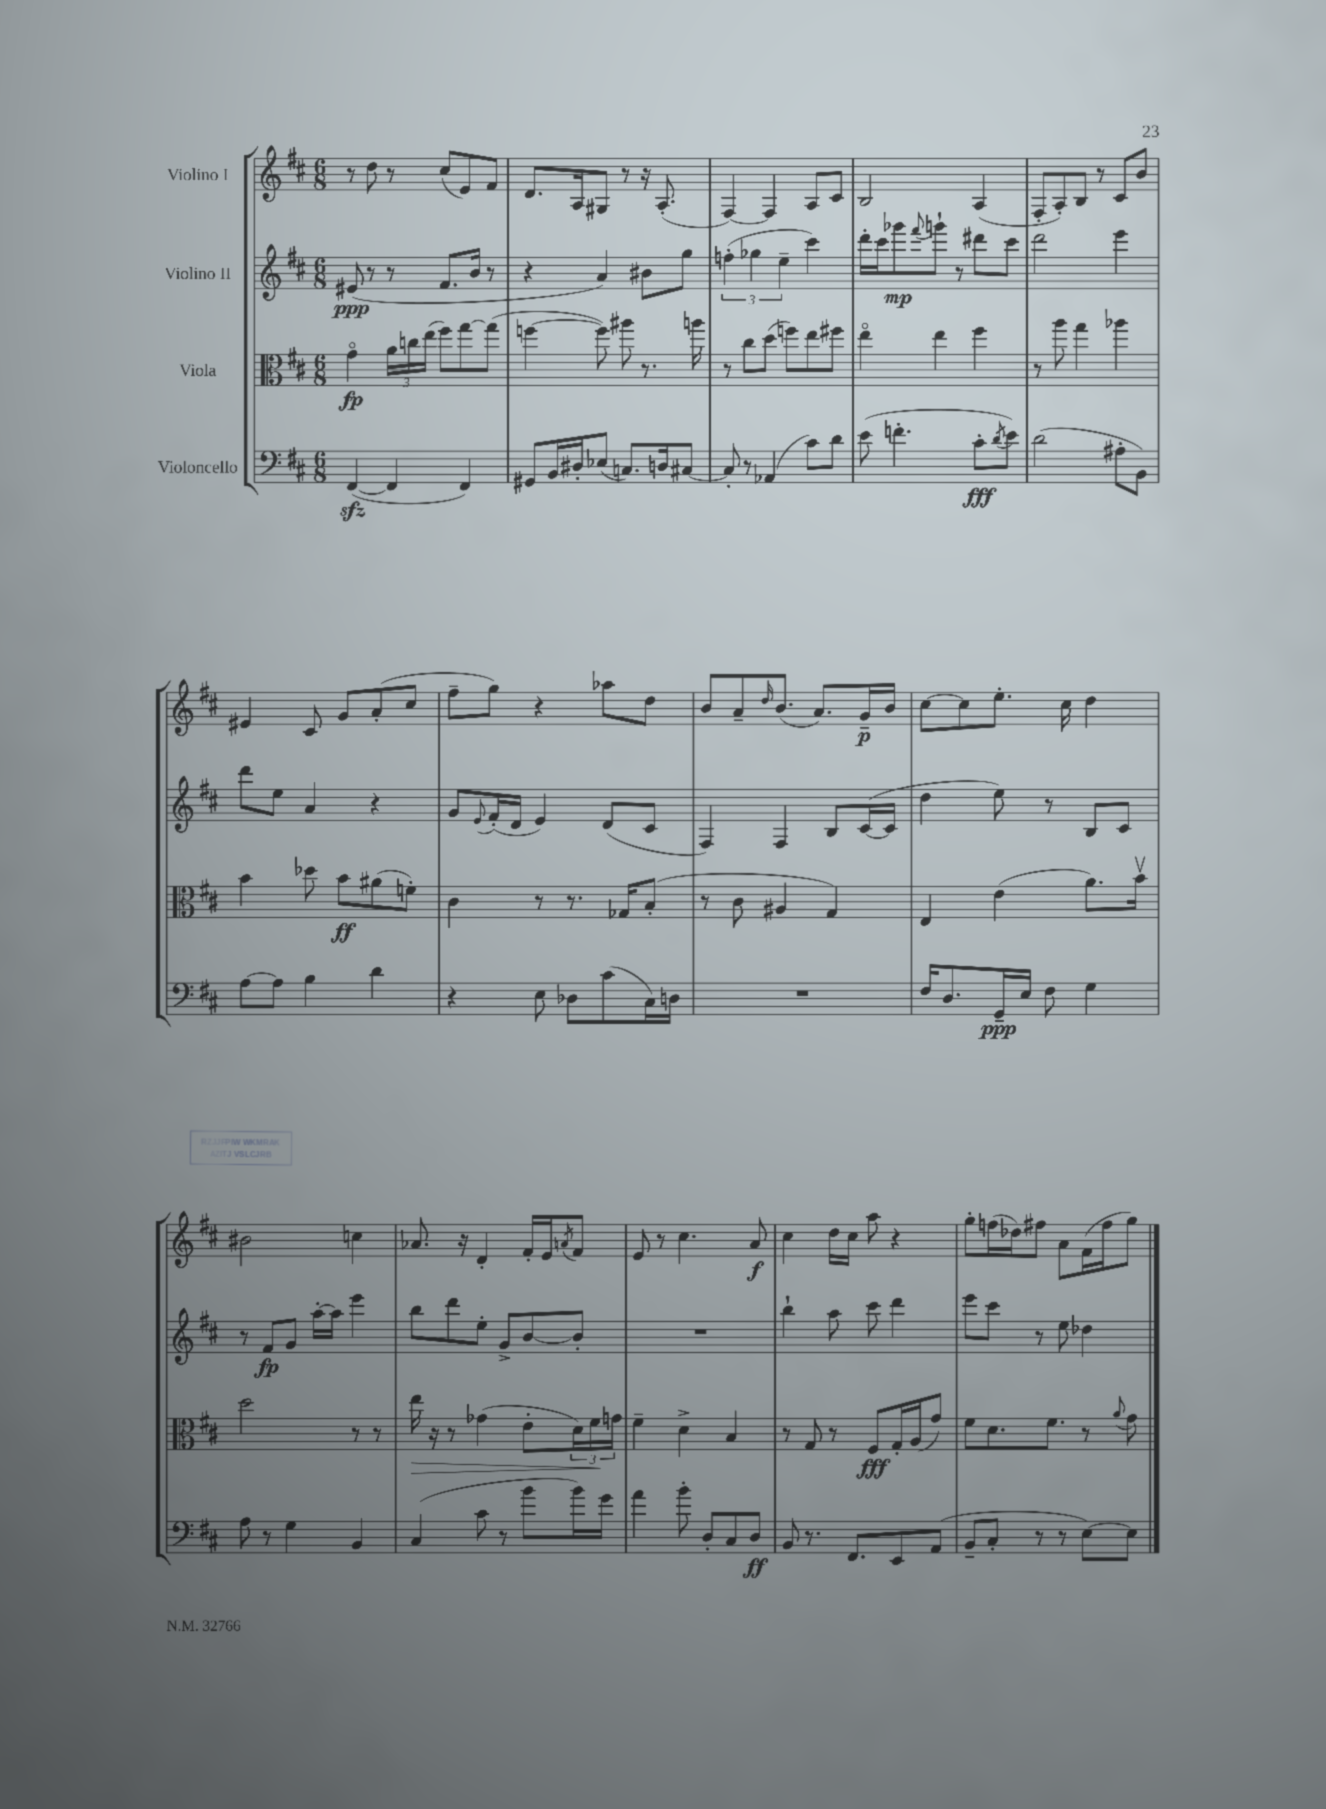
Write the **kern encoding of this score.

**kern	**kern	**kern	**kern
*staff4	*staff3	*staff2	*staff1
*clefF4	*clefC3	*clefG2	*clefG2
*k[f#c#]	*k[f#c#]	*k[f#c#]	*k[f#c#]
*M6/8	*M6/8	*M6/8	*M6/8
([4FF#	4go	(8e#	8r
.	.	8r	8dd
4FF#]	24a	8r	8r
.	24cc	.	.
.	(24ee	.	.
.	8ff#)	8.f#	(8cc#
4FF#)	[8gg	.	8e)
.	.	16b	.
.	(8gg]	8r	8f#
=	=	=	=
8GG#	[4ff	4r	8.d
16BB	.	.	.
16D#'	.	.	16A
(8E-	8ff])	4a)	8G#
8.C)	8aa#	.	8r
.	8.r	8b#	16r
16D	.	.	(8.A'
[8C#	.	8gg	.
.	16aa	.	.
=	=	=	=
8C#']	8r	(6ff'	[4F#)
8r	8cc#	.	.
.	.	6gg-	.
(4AA-	(8dd	.	4F#]
.	.	6ee~	.
.	8ff)	.	.
8c#)	8ee	4ccc#)	8A
8d	8ff#	.	8c#
=	=	=	=
(8e	4eeo	16ddd'	2B
.	.	16ccc#	.
4.f'	.	8ggg-	.
.	.	8qqfff#	.
.	4ee	8ggg`	.
.	.	8r	.
8c#'	4ff#	8ddd#	(4A
8qd	.	.	.
8e)	.	8ccc#	.
=	=	=	=
(2d	8r	2ddd	8F#'
.	8aa	.	8A')
.	4gg	.	8B
.	.	.	8r
8A#'	4aa-	4eee	8c#
8BB)	.	.	8b
=	=	=	=
[8A	4b	8ddd	4e#
8A]	.	8ee	.
4B	8dd-	4a	8c#
.	8b	.	8g
4d	(8a#	4r	(8a'
.	8f')	.	8cc#
=	=	=	=
4r	4c#	8g	8ff#~
.	.	8qqe	.
.	.	(16f#'	8gg)
.	.	16d	.
8E	8r	4e)	4r
8D-	8.r	.	.
(8c#	.	(8d	8aa-
.	16G-	.	.
16C#)	(8B'	8c#	8dd
16D	.	.	.
=	=	=	=
2.r	8r	4F#)	8b
.	8c#	.	8a~
.	.	.	16qqdd
.	4A#	4F#	(8.b
.	.	.	8.a)
.	4G)	8B	.
.	.	([16c#	16g~
.	.	16c#]	16b
=	=	=	=
16F#	4E	4dd	[8cc#
8.D	.	.	.
.	.	.	8cc#]
16GG~	(4e	8ee)	8.ee'
16E	.	.	.
8F#	.	8r	.
.	.	.	16cc#
4G	8.a)	8B	4dd
.	.	8c#	.
.	16bv	.	.
=	=	=	=
8A	2dd	8r	2b#
8r	.	8f#	.
4G	.	8g	.
.	.	[16aa'	.
.	.	16aa]	.
4BB	8r	4eee	4cc
.	8r	.	.
=	=	=	=
(4C#	16ee	8bb	8.a-
.	16r	.	.
.	8r	8ddd	.
.	.	.	16r
8c#	(4g-	8ee'	4d'
8r	.	8g^	.
8b	8e'	[8b	16f#'
.	.	.	16e
.	.	.	8qa
16b)	24d)	8b']	8f#
.	24f#	.	.
16g	.	.	.
.	24g	.	.
=	=	=	=
4a	4f#~	2.r	8e
.	.	.	8r
8b'	4d^	.	4.cc#
8D'	.	.	.
8C#	4B	.	.
8D	.	.	8a
=	=	=	=
8BB	8r	4bb`	4cc#
8.r	8G	.	.
.	8r	8aa	16dd
8.FF#	.	.	16cc#
.	8F#	8ccc#	8aa
8EE	16G'	4ddd	4r
.	(16A	.	.
(8AA	8g)	.	.
=	=	=	=
8BB~	8f#	8eee	8gg'
8C#'	8.d	8ccc#	(16ff
.	.	.	16dd-)
8r	.	8r	8ff#
.	8.f#	.	.
8r	.	8ee	8a
[8E)	8r	4dd-	(16f#
.	.	.	16ff#
.	8qqa	.	.
8E]	8g	.	8gg)
==	==	==	==
*-	*-	*-	*-
